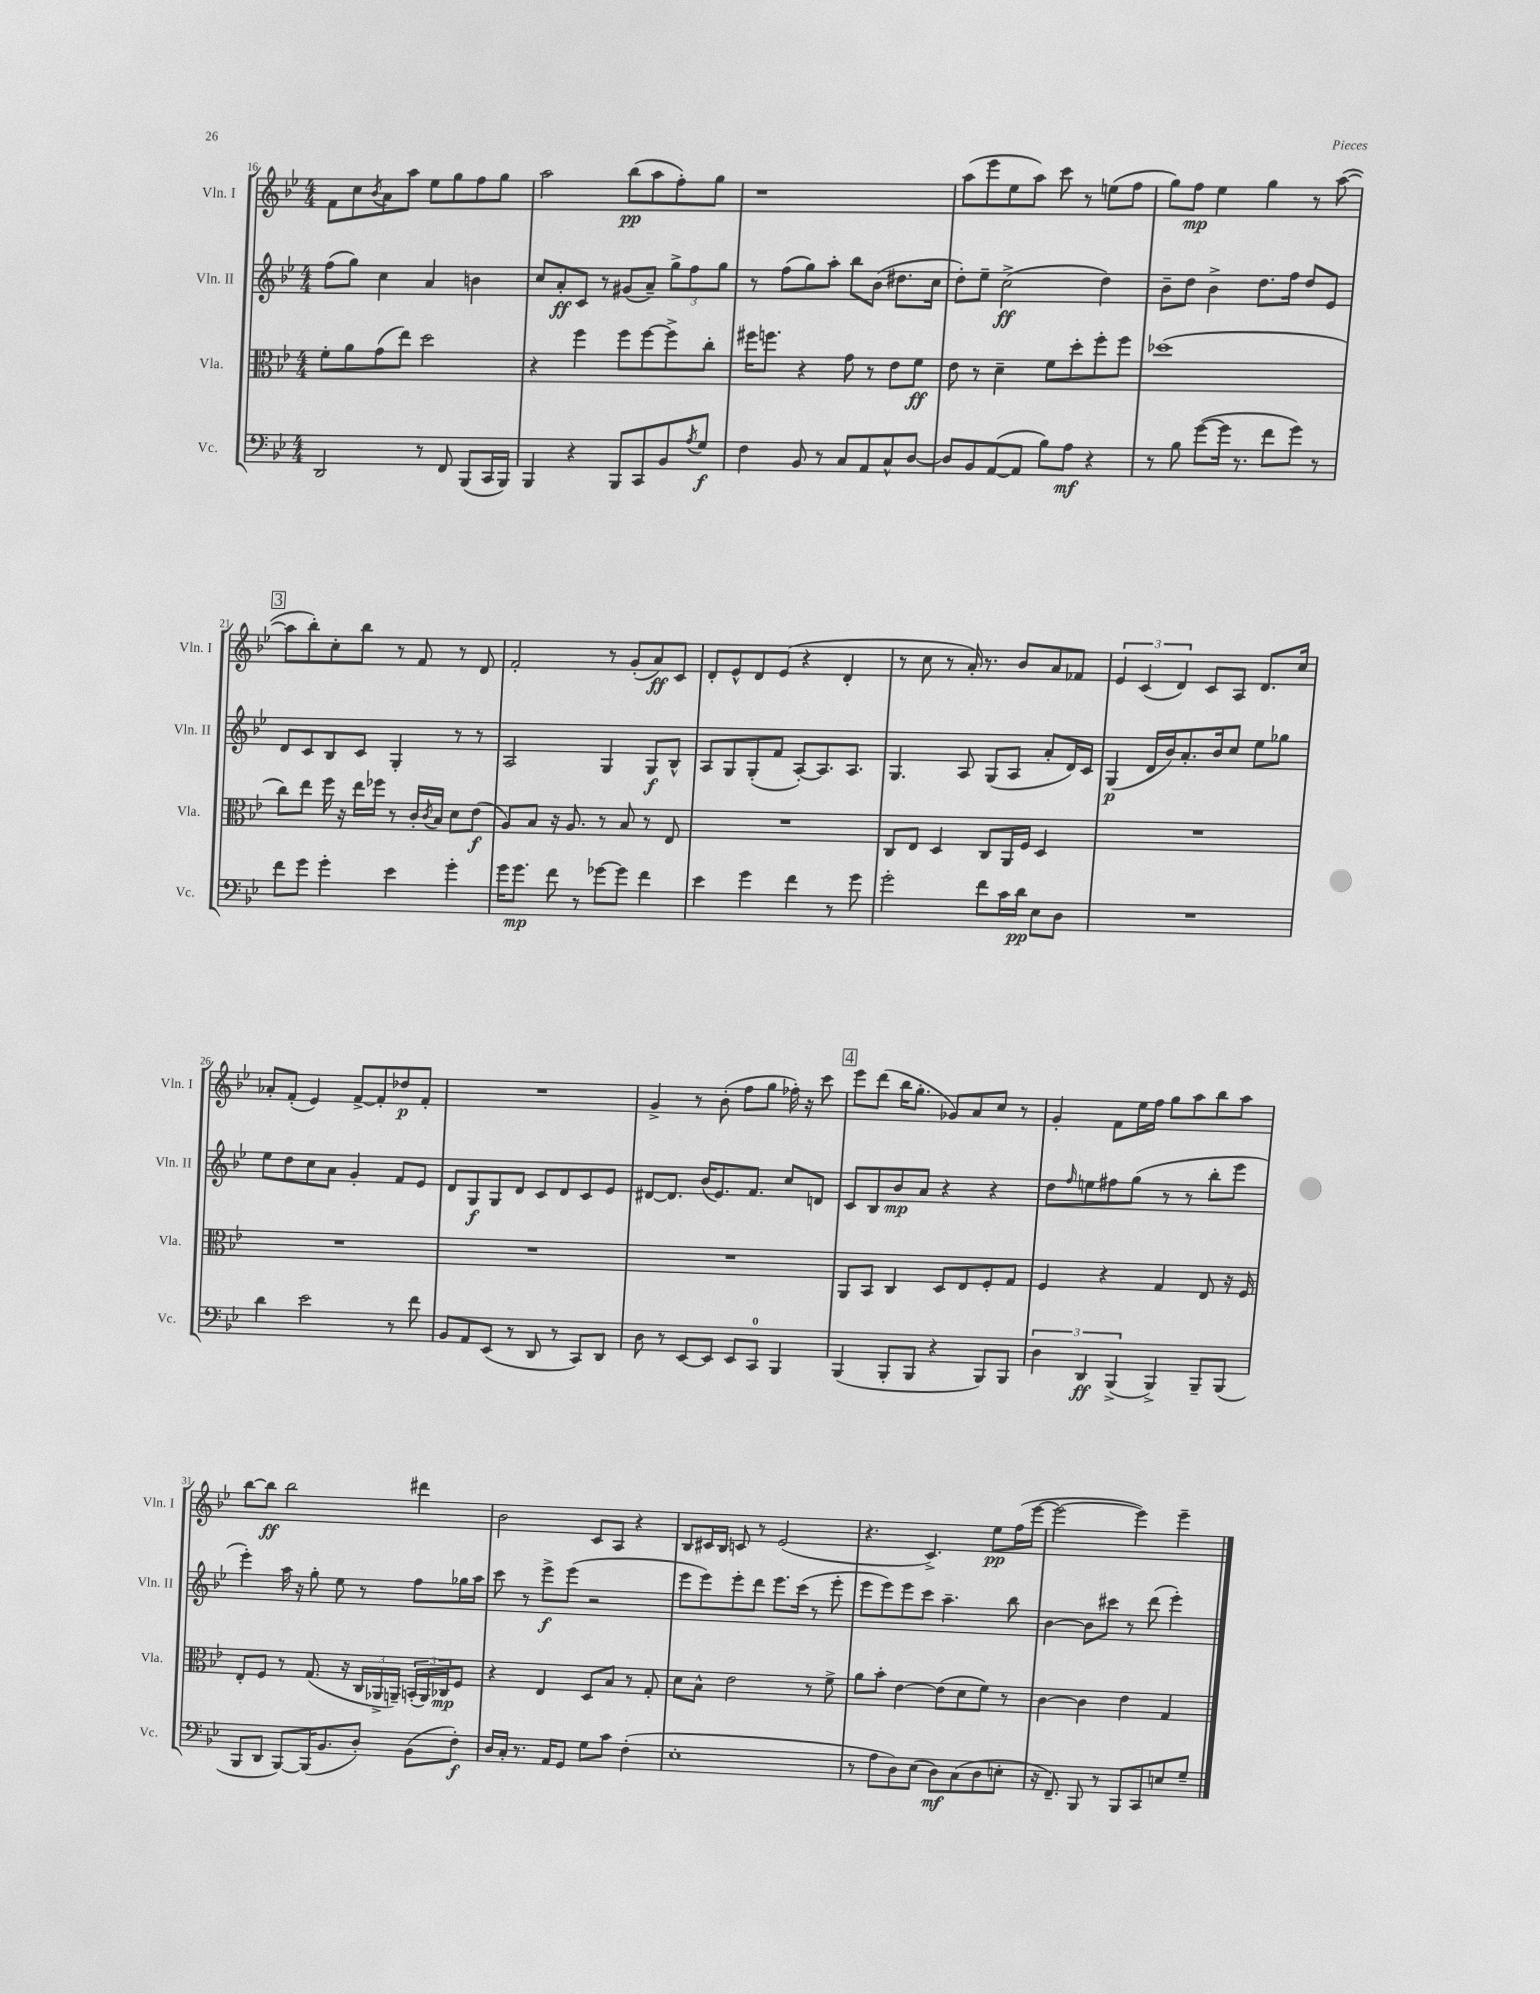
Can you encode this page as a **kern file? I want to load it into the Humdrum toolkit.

**kern	**kern	**kern	**kern
*staff4	*staff3	*staff2	*staff1
*clefF4	*clefC3	*clefG2	*clefG2
*k[b-e-]	*k[b-e-]	*k[b-e-]	*k[b-e-]
*M4/4	*M4/4	*M4/4	*M4/4
2DD/	8f'\L	(8ff\L	8f\L
.	8a\	8gg\J)	8cc\
.	.	.	8qb-/
.	(8g\	4cc\	8a\
.	8ee-\J)	.	8aa\J
8r	2dd\	4a/	8ee-\L
8FF/	.	.	8gg\
(8BBB-/L	.	4b\	8ff\
16CC/L	.	.	8gg\J
16BBB-/JJ)	.	.	.
=	=	=	=
4BBB-/	4r	8cc/L	2aa\
.	.	8a'/	.
4r	4ff\	8c/J	.
.	.	8r	.
8BBB-/L	8ff\L	(8g#/L	(8bb-\L
8CC/	[8ff\	8a~/J)	8aa\
8BB-/	8ff^\]	12gg^\L	8ff'\)
.	.	12ff\	.
8qA/	.	.	.
8G/J	8cc'\J	.	8gg\J
.	.	12gg\J	.
=	=	=	=
4F\	16ff#\LK	8r	1r
.	8.ff\J	.	.
.	.	(8ff\L	.
8BB-/	4r	8gg\)	.
8r	.	8aa'\J	.
8C/L	8g\	8bb-\L	.
8AA/	8r	(8b-\J	.
8C^^/	8e-\L	8.dd#\L	.
[8D/J	8f\J	.	.
.	.	16cc\Jk	.
=	=	=	=
8D/]L	8e-\	8dd'\L)	(8aa\L
8BB-/	8r	8ee-~\J	8eee-\
([8AA/	4d~\	(2cc^\	8ee-\
8AA/]J	.	.	8aa\J)
8B-\L)	8f\L	.	8ccc\
8A\J	8dd'\	.	8r
4r	8ff'\	4dd\)	(8ee\L
.	8ff\J	.	8ff\J
=	=	=	=
8r	(1dd-	8b-~\L	8gg\L)
8B-\	.	8dd\J	8ff\J
([8g\L	.	4b-^\	4ee-\
16g\]Jk	.	.	.
8.r	.	.	.
.	.	8.dd\L	4gg\
8f\L	.	.	.
.	.	16ff\Jk	.
8g\J)	.	8dd/L	8r
8r	.	8e-/J	([8aa\
=	=	=	=
8f\L	8cc\L)	8d/L	8aa\]L
8g\J	8ee-\J	8c/	8bb-'\)
4g'\	16ff\	8B-/	8cc'\
.	16r	.	.
.	16ee-\LL	8c/J	8bb-\J
.	16ff-\JJ	.	.
4e-\	8r	4G'/	8r
.	16c'/LL	.	8f/
.	8qc/	.	.
.	16B-/JJ	.	.
4g'\	8d\L	8r	8r
.	(8e-\J	8r	8d/
=	=	=	=
16g\LK	8A/L)	2A/	2f'/
8.g\J	.	.	.
.	8B-/J	.	.
8f\	16r	.	.
.	8.A/	.	.
8r	.	.	.
[8g-\L	8r	4G/	8r
8g-\]J	8B-/	.	(8g'/L
4f\	8r	8G/L	8a/)
.	8E-/	8B-^^/J	8c/J
=	=	=	=
4e-\	1r	8A/L	8d'/L
.	.	8G/	8e-^^/
4g\	.	(8G'/	8d/
.	.	8f/J	(8e-/J
4f\	.	[8A'/L)	4r
.	.	8.A/]	.
8r	.	.	4d'/
.	.	8.A/J	.
8g\	.	.	.
=	=	=	=
2g'\	8C/L	4.G/	8r
.	8E-/J	.	8cc\
.	4D/	.	8r
.	.	8A/	16a'/)
.	.	.	8.r
8f\L	8C/L	(8G/L	.
16c\L	16AA/L	8A/J	8b-/L
16d\JJ	16F/JJ	.	.
8E-\L	4D/	8a'/L	8a/
8D\J	.	16d/L)	8f-/J
.	.	16c/JJ	.
=	=	=	=
1r	1r	(4G/	6e-/
.	.	.	(6c/
.	.	16d/LL	.
.	.	16b-/J)	.
.	.	.	6d/)
.	.	8.a'/	.
.	.	.	8c/L
.	.	16b-/k	.
.	.	8cc/J	8A/J
.	.	8ee-\L	8.d/L
.	.	8gg-\J	.
.	.	.	16cc/Jk
=	=	=	=
4d\	1r	8ee-\L	8a-'/L
.	.	8dd\	(8f'/J
2e-\	.	8cc\	4e-/)
.	.	8a\J	.
.	.	4g'/	[8f^/L
.	.	.	8f'/]
8r	.	8f/L	8dd-/
8f\	.	8e-/J	8f'/J
=	=	=	=
8BB-/L	1r	8d/L	1r
8AA/	.	8G/	.
(8EE-/J	.	8G/	.
8r	.	8d/J	.
8DD/	.	8c/L	.
8r	.	8d/	.
8CC/L)	.	8c/	.
8DD/J	.	8e-/J	.
=	=	=	=
8D\	1r	[8d#/L	4g^/
8r	.	8.d#/]J	.
[8EE-/L	.	.	8r
.	.	(16b-/LK	.
8EE-/]J	.	8.e-/)	(8b-'\
8EE-/L	.	.	8ff\L
.	.	8.f/J	.
8CC/J	.	.	8gg\J
4BBB-/	.	8cc/L	16ff-'\)
.	.	.	16r
.	.	8d/J	8ccc\
=	=	=	=
(4BBB-/	8AA/L	8c/L	8eee-\L
.	8BB-/J	8B-/	(8ddd\J
8BBB-'/L	4C/	8b-/	16bb-\LK
.	.	.	8.gg'\J
8BBB-/J	.	8a/J	.
4r	8D/L	4r	8g-/L)
.	8E-/	.	8a/
8BBB-/L)	8F'/	4r	8cc/J
8BBB-/J	8G/J	.	8r
=	=	=	=
6D\	4F/	8dd\L	4g'/
.	.	16qqff/	.
.	.	8ee\	.
6DD/	.	.	.
.	4r	8ff#\	8f\L
(6BBB-^/	.	.	.
.	.	(8gg\J	16ee-\L
.	.	.	16ff\JJ
4BBB-^/)	4G/	8r	8gg\L
.	.	8r	8aa\
8BBB-~/L	8E-/	8bb-'\L	8bb-\
(8BBB-/J	16r	8eee-\J	8aa\J
.	16F/	.	.
=	=	=	=
8BBB-/L	8E-'/L	4eee-'\)	[8bb-\L
8DD/J	8F/J	.	8bb-\]J
[8BBB-/L)	8r	16aa\	2bb-\
.	.	16r	.
(16BBB-/]K	(8.G/	8gg'\	.
8.BB-/	.	.	.
.	.	8ee-\	.
.	16r	.	.
8D'/J)	24C/LL	8r	.
.	24AA-^/	.	.
.	24AA~/JJ)	.	.
(8BB-\L	(24BB'/LL	8ff\L	4ddd#\
.	24AA/)	.	.
.	24C-/J	.	.
8F'\J)	8F/J	16gg-\L	.
.	.	16aa\JJ	.
=	=	=	=
16D/LL	4r	8ccc\	2b-\
16C'/JJ	.	.	.
8.r	.	8r	.
.	4E-/	8eee-^\L	.
16AA/LK	.	.	.
8GG/J	.	(8eee-\J	.
8G\L	8D/L	2r	8c/L
8c\J	8B-/J	.	8A/J
(4F'\	8r	.	4r
.	8G'/	.	.
=	=	=	=
1E-'	8d\L	8eee-\L	8B-/L
.	8B-^^\J	8eee-\)	16c#/L
.	.	.	16B-/JJ
.	2e-\	8eee-'\	8c/
.	.	8ddd\J	8r
.	.	8.eee-\L	(2e-/
.	.	(16ccc\Jk	.
.	8r	8r	.
.	8f^\	8eee-'\	.
=	=	=	=
8r	8a\L	8eee-\L	4.r
8A\L	8b-'\J	8eee-\)	.
8D\)	[4e-\	8eee-\	.
(8E-\J	.	8ccc\J	4.c^/)
8D\L)	(8e-\]L	4.aa~\	.
(8C\	8d\	.	.
8D\	8f\J)	.	8ee-\L
8E'\J	8r	8bb-\	(16ff\L
.	.	.	[16eee-\JJ
=	=	=	=
16r	[4c\	[4b-\	2eee-\_
8.FF~/)	.	.	.
8BBB-/	4c\]	8b-\]L	.
8r	.	8ccc#\J	.
8BBB-/L	4e-\	8r	4eee-\])
8CC/	.	(8ddd\	.
8E/	4G/	4eee-'\)	4eee-~\
8G~/J	.	.	.
==	==	==	==
*-	*-	*-	*-
